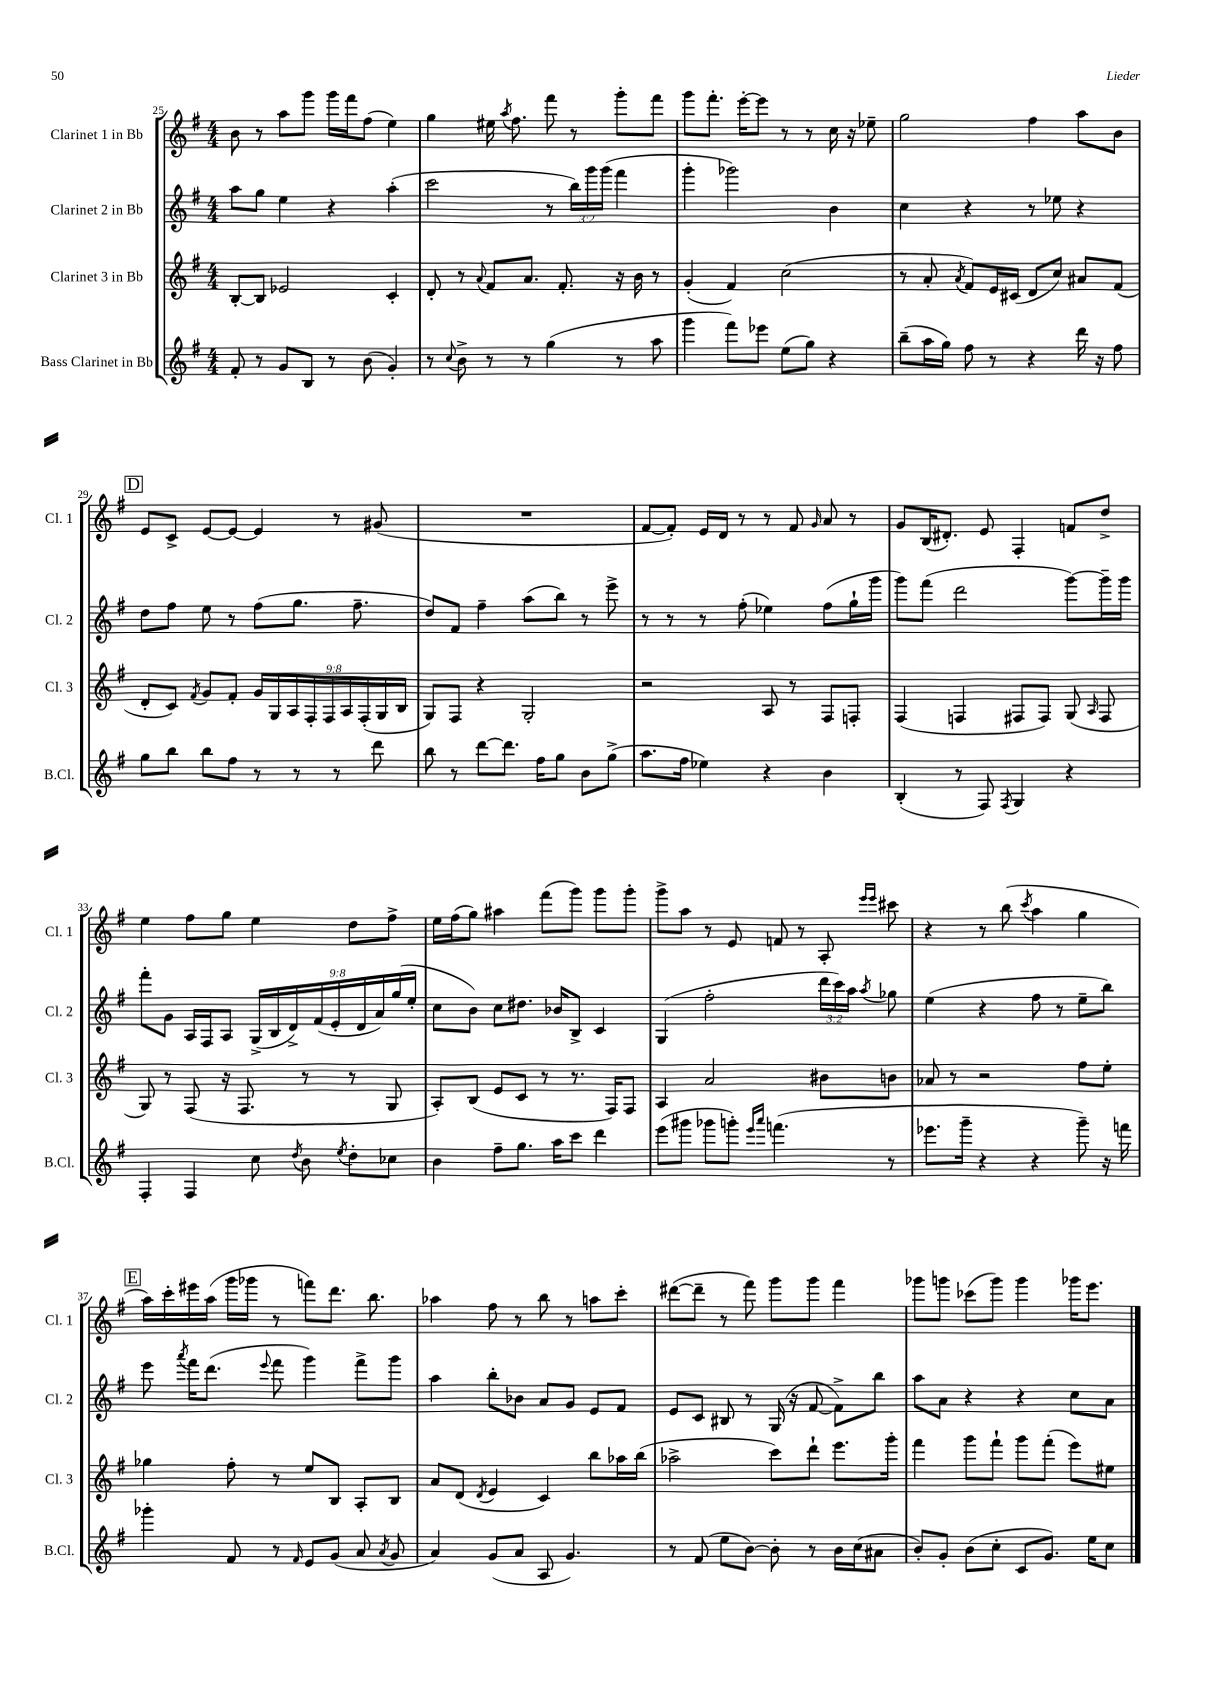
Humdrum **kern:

**kern	**kern	**kern	**kern
*part4	*part3	*part2	*part1
*staff4	*staff3	*staff2	*staff1
*I"Bass Clarinet in Bb	*I"Clarinet 3 in Bb	*I"Clarinet 2 in Bb	*I"Clarinet 1 in Bb
*I'B.Cl.	*I'Cl. 3	*I'Cl. 2	*I'Cl. 1
*clefG2	*clefG2	*clefG2	*clefG2
*k[f#]	*k[f#]	*k[f#]	*k[f#]
*M4/4	*M4/4	*M4/4	*M4/4
=25	=25	=25	=25
8f#'/	[8B'/L	8aa\L	8b\
8r	8B/J]	8gg\J	8r
8g/L	2e-X/	4ee\	8aa\L
8B/J	.	.	8ggg\J
8r	.	4r	16ggg\LL
.	.	.	16fff#\J
(8b\	.	.	(8ff#\J
4g'/)	4c'/	(4aa'\	4ee\)
=26	=26	=26	=26
8r	8d'/	2ccc\	4gg\
8qqcc/	.	.	.
8b^\	8r	.	.
.	8qqa/	.	.
8r	8f#/L	.	16ee#X\
.	.	.	8qaa/
.	.	.	8.ff#\
8r	8.a/J	.	.
(4gg\	.	8r	8fff#\
.	8.f#'/	.	.
.	.	24bb\LL)	8r
.	.	24ggg\	.
.	.	(24ggg\JJ	.
8r	16r	4fff#\	8ggg'\L
.	16b\	.	.
8aa\	8r	.	8fff#\J
=27	=27	=27	=27
4ggg\	(4g'/	4ggg'\	8ggg\L
.	.	.	8.fff#'\J
8fff#\L)	4f#/)	2ggg-X\)	.
.	.	.	[16eee'\KL
8eee-X\J	.	.	8eee\J]
(8ee\L	(2cc\	.	8r
8gg\J)	.	.	8r
4r	.	4b\	16cc\
.	.	.	16r
.	.	.	8ee-X~\
=28	=28	=28	=28
(8bb~\L	8r	4cc\	2gg\
16aa\L	8a'/	.	.
16gg\JJ)	.	.	.
.	8qa/	.	.
8ff#\	8f#/L)	4r	.
8r	16e/L	.	.
.	(16c#X/JJ	.	.
4r	8d/L	8r	4ff#\
.	8cc/J)	8ee-X\	.
16ddd\	8a#X/L	4r	8aa\L
16r	.	.	.
8ff#\	(8f#/J	.	8b\J
!!LO:LB:g=z
!!LO:REH:place=s1:t=D
=29	=29	=29	=29
8gg\L	8d'/L	8dd\L	8e/L
8bb\J	8c/J)	8ff#\J	8c^/J
.	8qf#/	.	.
8bb\L	8g/L	8ee\	[8e/L
8ff#\J	8f#'/J	8r	8e/J_
8r	18g/LL	(8ff#\L	4e/]
.	18G/	.	.
.	18A/	.	.
8r	.	8.gg\J	.
.	18F#'/	.	.
.	18F#/	.	.
8r	.	.	8r
.	18A/	.	.
.	.	8.ff#~\	.
.	(18F#'/	.	.
8ddd\	.	.	(8g#X/
.	18G/	.	.
.	18B/JJ	.	.
=30	=30	=30	=30
8bb\	8G/L)	8dd/L)	1r
8r	8F#/J	8f#/J	.
[8ddd\L	4r	4ff#~\	.
8.ddd\J]	.	.	.
.	2G'/	(8aa\L	.
16ff#\KL	.	.	.
8gg\J	.	8bb\J)	.
8b\L	.	8r	.
(8gg^\J	.	8eee^\	.
=31	=31	=31	=31
8.aa\L	2r	8r	[8f#/L
.	.	8r	8f#'/J])
16ff#\Jk	.	.	.
4ee-X\)	.	8r	16e/LL
.	.	.	16d/JJ
.	.	(8ff#'\	8r
4r	8A/	4ee-X\)	8r
.	8r	.	8f#/
.	.	.	16qqg/
4b\	8F#/L	(8ff#\L	8a/
.	8Fn'/J	16gg`\L	8r
.	.	16ggg\JJ	.
=32	=32	=32	=32
(4B'/	(4F#/	8ggg\L)	8g/L
.	.	(8fff#\J	(16B/K
.	.	.	8.d#X'/J)
8r	4Fn/	2ddd\	.
8F#/)	.	.	8e/
8qF#/	.	.	.
4G/	8F#X/L	.	4F#'/
.	8F#/J)	.	.
4r	(8G/	[8ggg\L)	8fn/L
.	16qqA/	.	.
.	8F#/	16ggg~\L]	8dd^/J
.	.	16ggg\JJ	.
!!LO:LB:g=z
=33	=33	=33	=33
4F#'/	8G/)	8fff#'\L	4ee\
.	8r	8g\J	.
4F#/	(8F#/	16A/LL	8ff#\L
.	.	16F#/J	.
.	16r	8A/J	8gg\J
.	8.F#/	.	.
8cc\	.	(18G^/LL	4ee\
.	.	18B/	.
.	.	18d^/)	.
8qdd/	.	.	.
8b\	8r	.	.
.	.	(18f#/	.
.	.	18e'/	.
8qee/	.	.	.
8dd'\L	8r	.	8dd\L
.	.	18d/	.
.	.	18a/)	.
8cc-X\J	8G/	.	8ff#^\J
.	.	(18gg/	.
.	.	18ee'/JJ	.
=34	=34	=34	=34
4b\	8A'/L)	8cc\L	16ee\LL
.	.	.	(16ff#\J
.	(8B/J	8b\J)	8gg\J)
8ff#~\L	8e/L	8cc\L	4aa#X\
8.gg\J	8c/J	8.dd#X\J	.
.	8r	.	(8fff#\L
16aa\KL	.	16b-X/KL	.
8ccc\J	8.r	8B^/J	8ggg\J)
4ddd\	.	4c/	8ggg\L
.	16F#/KL)	.	.
.	8F#/J	.	8ggg'\J
=35	=35	=35	=35
(8eee\L	4A/	(4G/	8ggg^\L
8ggg#X\J	.	.	8aa\J
8ggg-X\L	2a/	2ff#'\	8r
8gggn'\J)	.	.	8e/
16qqeee/LL	.	.	.
16qqaaa/JJ	.	.	.
(4.fffn\	.	.	8fn/
.	.	.	8r
.	8b#X\L	24ddd\LL	8A'/
.	.	24ccc\)	.
.	.	24aa\JJ	.
.	.	.	16qqeee/LL
.	.	8qaa/	16qqeee/JJ
8r	8bn\J	8gg-X\	8ccc#X\
=36	=36	=36	=36
8.eee-X\L	8a-X/	(4ee\	4r
.	8r	.	.
16ggg~\Jk	.	.	.
4r	2r	4r	8r
.	.	.	(8bb\
.	.	.	8qccc/
4r	.	8ff#\	4aa\
.	.	8r	.
8ggg~\)	8ff#\L	8ee~\L	4gg\
16r	8ee'\J	8bb\J)	.
16fffn\	.	.	.
!!LO:LB:g=z
!!LO:REH:place=s1:t=E
=37	=37	=37	=37
4ggg-X'\	4gg-X\	8eee\	16aa\LL)
.	.	.	16ccc'\
.	.	8qaaa/	.
.	.	16fff#\KL	16eee#X\
.	.	(8.ddd\J	(16aa\JJ
8f#/	8ff#'\	.	16ggg\LL
.	.	.	16ggg-X\JJ
.	.	8qqeee/	.
8r	8r	8fff#\	8r
16qqf#/	.	.	.
8e/L	8ee/L	4ggg\)	8fffn\L)
(8g/J	8B/J	.	8.ddd\J
8a/	8A'/L	8fff#^\L	.
.	.	.	8.bb\
8qa/	.	.	.
8g/	8B/J	8ggg\J	.
=38	=38	=38	=38
4a/)	8a/L	4aa\	4aa-X\
.	(8d/J	.	.
.	8qd/	.	.
(8g/L	4e/	8bb'\L	8ff#\
8a/J	.	8b-X\J	8r
8A/	4c/)	8a/L	8bb\
4.g/)	.	8g/J	8r
.	8bb\L	8e/L	8aan\L
.	16aa-X\L	8f#/J	8ccc'\J
.	(16bb\JJ	.	.
=39	=39	=39	=39
8r	2aa-X^\	8e/L	([8ddd#X\L
(8f#/	.	8c/J	8ddd#~\J]
8ee\L	.	8B#X/	8r
[8b\J)	.	8r	8fff#\)
8b'\]	8ccc\L)	(16G/	8ggg\L
.	.	16r	.
8r	8ddd`\J	[8f#/	8ggg\J
16b\LL	8.eee\L	8f#^\L])	4fff#\
(16cc\J	.	.	.
8a#X\J	.	8bb\J	.
.	16ggg'\Jk	.	.
=40	=40	=40	=40
8b'/L)	4fff#\	8aa\L	8ggg-X\L
8g'/J	.	8a\J	8gggn\J
(8b\L	8ggg\L	4r	(8ccc-X\L
8cc'\J	8fff#`\J	.	8ggg\J)
8c/L	8ggg\L	4r	4ggg\
8.g/J)	(8fff#'\J	.	.
.	8eee\L)	8cc\L	16ggg-X\KL
16ee\KL	.	.	8.eee\J
8cc\J	8ee#X\J	8a\J	.
==	==	==	==
*-	*-	*-	*-
